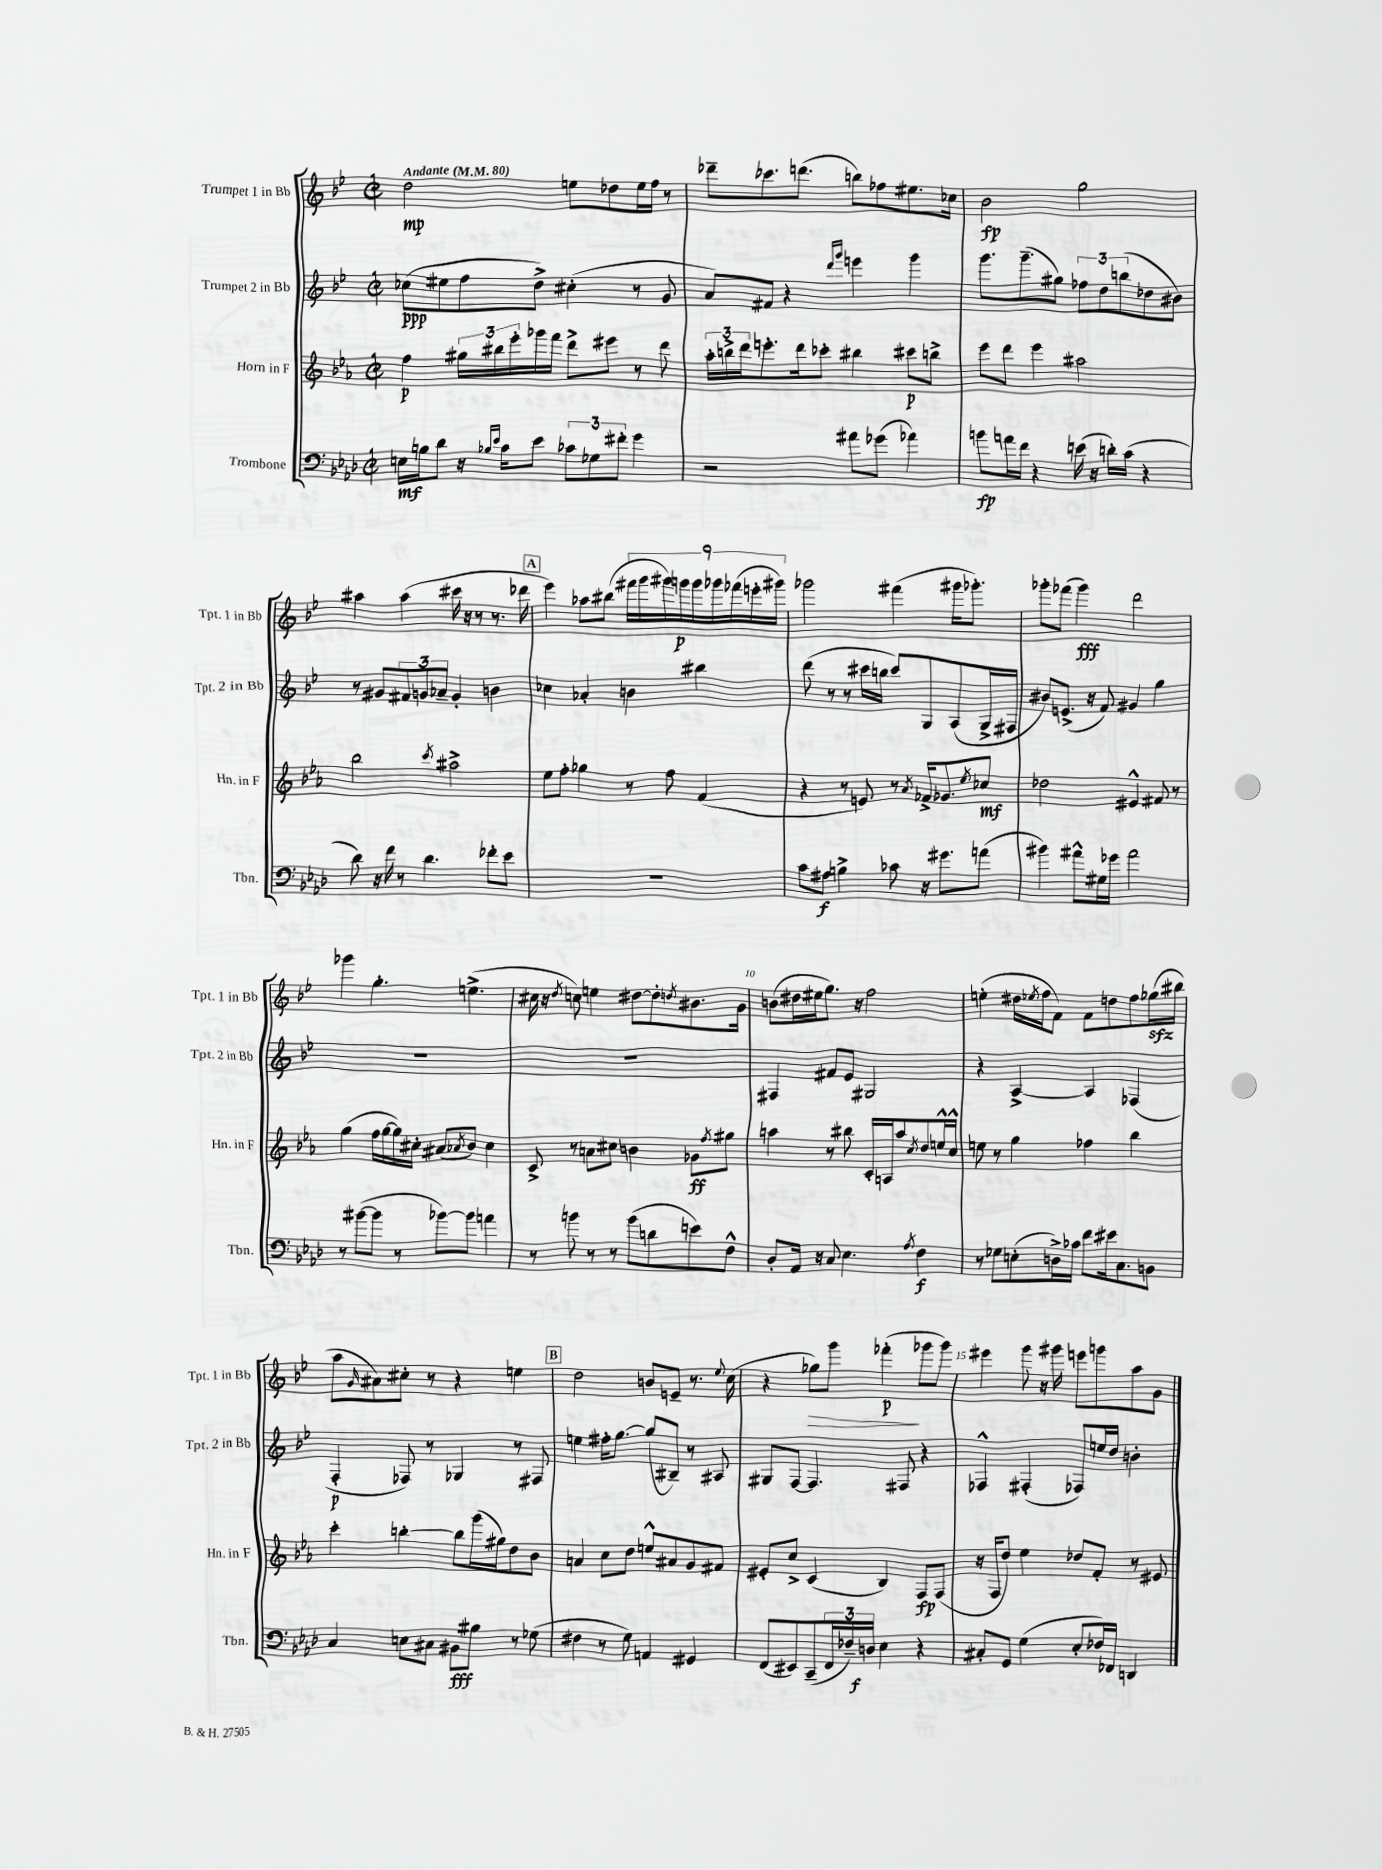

**kern	**dynam	**kern	**dynam	**kern	**dynam	**kern	**dynam
*part4	*part4	*part3	*part3	*part2	*part2	*part1	*part1
*staff4	*staff4	*staff3	*staff3	*staff2	*staff2	*staff1	*staff1
*I"Trombone	*	*I"Horn in F	*	*I"Trumpet 2 in Bb	*	*I"Trumpet 1 in Bb	*
*I'Tbn.	*	*I'Hn. in F	*	*I'Tpt. 2 in Bb	*	*I'Tpt. 1 in Bb	*
*clefF4	*	*clefG2	*	*clefG2	*	*clefG2	*
*k[b-e-a-d-]	*	*k[b-e-a-]	*	*k[b-e-]	*	*k[b-e-]	*
*M2/2	*	*M2/2	*	*M2/2	*	*M2/2	*
*met(c|)	*	*met(c|)	*	*met(c|)	*	*met(c|)	*
*MM80	*	*MM80	*	*MM80	*	*MM80	*
=1	=1	=1	=1	=1	=1	=1	=1
!	!	!	!	!	!	!LO:TX:a:B:t=Andante	!
16En\LL	mf	4ff\	p	(8cc-X\L	ppp	2dd\	mp
16Bn\J	.	.	.	.	.	.	.
8d-\J	.	.	.	8ee#X\	.	.	.
16r	.	24gg#X\LL	.	8ff\	.	.	.
.	.	24bb#X\	.	.	.	.	.
16qqB-X/LL	.	.	.	.	.	.	.
16qqe-/JJ	.	.	.	.	.	.	.
16c\KL	.	.	.	.	.	.	.
.	.	24eee-'\	.	.	.	.	.
8e-\J	.	16ggg-X\	.	8dd^\J)	.	.	.
.	.	16fff\JJ	.	.	.	.	.
12c-X\L	.	8ddd^\L	.	(4cc#X'\	.	8een\L	.
12G-X\	.	.	.	.	.	.	.
.	.	8eee#X\J	.	.	.	8dd-X\	.
12f#X'\J	.	.	.	.	.	.	.
4g\	.	8r	.	8r	.	16ee\L	.
.	.	.	.	.	.	16ff\JJ	.
.	.	8ddd\	.	8g/	.	8r	.
=2	=2	=2	=2	=2	=2	=2	=2
2r	.	24aa-'\LL	.	8a/L)	.	8ddd-X~\L	.
.	.	24bbn^\	.	.	.	.	.
.	.	24ddd\J	.	.	.	.	.
.	.	8.eeen'\	.	8f#X/J	.	8.ccc-X\	.
.	.	.	.	4r	.	.	.
.	.	16ddd\k	.	.	.	(8.dddn\J	.
.	.	8ccc-X'\J	.	.	.	.	.
.	.	.	.	16qqddd/LL	.	.	.
.	.	.	.	16qqggg/JJ	.	.	.
8a#X\L	.	4bb#X\	.	4eeen\	.	8bbn\L)	.
(8g-X\J	.	.	.	.	.	8ff-X\	.
4a-X\)	.	8ccc#X\L	p	4ggg\	.	8.ee#X\	.
.	.	8bbn^\J	.	.	.	.	.
.	.	.	.	.	.	16cc-X\Jk	.
=3	=3	=3	=3	=3	=3	=3	=3
8bn\L	fp	8eee-\L	.	8.ggg\L	.	2b-\	fp
16an\L	.	8ddd\J	.	.	.	.	.
16f\JJ	.	.	.	(8.ggg~\	.	.	.
4r	.	4eee-\	.	.	.	.	.
.	.	.	.	8gg#X\J)	.	.	.
(16en\	.	2aa#X\	.	12ff-X\L	.	2gg\	.
16r	.	.	.	.	.	.	.
.	.	.	.	12dd\	.	.	.
16dn'\LL)	.	.	.	.	.	.	.
.	.	.	.	(12bbn\	.	.	.
(16c\JJ	.	.	.	.	.	.	.
4r	.	.	.	8dd-X\	.	.	.
.	.	.	.	8b#X\J)	.	.	.
!!LO:LB:g=z
=4	=4	=4	=4	=4	=4	=4	=4
8d-\)	.	2bb-\	.	8r	.	4aa#X\	.
16r	.	.	.	8g#X/L	.	.	.
16f\	.	.	.	.	.	.	.
8r	.	.	.	12f#X/	.	(4aa#\	.
.	.	.	.	12gn/	.	.	.
4.d-\	.	.	.	.	.	.	.
.	.	.	.	12a-X~/J	.	.	.
.	.	8qccc/	.	.	.	.	.
.	.	2aa#X^\	.	4g'/	.	16ccc#X\	.
.	.	.	.	.	.	16r	.
.	.	.	.	.	.	8r	.
8f-X'\L	.	.	.	4bn\	.	8.r	.
8e-\J	.	.	.	.	.	.	.
.	.	.	.	.	.	16ddd-X\	.
!!LO:REH:place=s1:t=A
=5	=5	=5	=5	=5	=5	=5	=5
1r	.	8ee-\L	.	4cc-X\	.	4eee-\)	.
.	.	8ff'\J	.	.	.	.	.
.	.	4gg-X\	.	4a-X'/	.	8aa-X\L	.
.	.	.	.	.	.	(8bb#X\J	.
.	.	8r	.	4bn\	.	18fff#X\LL	.
.	.	.	.	.	.	18ggg\	.
.	.	.	.	.	.	18ggg#X\)	.
.	.	8ff\	.	.	.	.	.
.	.	.	.	.	.	18gggn\	p
.	.	.	.	.	.	18ggg\	.
.	.	(4f/	.	4bb#X\	.	.	.
.	.	.	.	.	.	18ggg-X\	.
.	.	.	.	.	.	(18fff-X\	.
.	.	.	.	.	.	18eeen'\	.
.	.	.	.	.	.	18ggg#X\JJ)	.
=6	=6	=6	=6	=6	=6	=6	=6
8c\L	.	4r	.	(8ddd\	.	2ggg-X\	.
8A#X\J	f	.	.	8r	.	.	.
4Bn^\	.	8r	.	8r	.	.	.
.	.	8en/)	.	16ccc#X\LL	.	.	.
.	.	.	.	16bbn\JJ	.	.	.
8c-X\	.	8r	.	8ccc#/L)	.	(4fff#X\	.
.	.	8qa-/	.	.	.	.	.
16r	.	16f-X^/KL	.	8G/	.	.	.
8.g#X\L	.	8.g-X/	.	.	.	.	.
.	.	.	.	(8A/	.	16ggg#X\KL	.
.	.	.	.	.	.	8.ggg-X'\J)	.
.	.	8qee-/	.	.	.	.	.
(8an\J	.	8cc-X/J	mf	16G^/L	.	.	.
.	.	.	.	16F#X/JJ	.	.	.
=7	=7	=7	=7	=7	=7	=7	=7
4b#X\)	.	2dd-X\	.	8b#X/L)	.	8ggg-X'\L	.
.	.	.	.	(8.en^/J	.	(8fff-X\J	.
8a#X^^\L	.	.	.	.	.	4ggg-\)	fff
.	.	.	.	16r	.	.	.
16G#X\L	.	.	.	8f/)	.	.	.
16g-X\JJ	.	.	.	.	.	.	.
2a#\	.	4e#X^^/	.	4g#X/	.	2ddd\	.
.	.	8f#X/	.	4gg\	.	.	.
.	.	8r	.	.	.	.	.
!!LO:LB:g=z
=8	=8	=8	=8	=8	=8	=8	=8
8r	.	(4gg\	.	1r	.	4ggg-X\	.
([8b#X\L	.	.	.	.	.	.	.
8b#\J]	.	16ff\LL	.	.	.	4.gg'\	.
.	.	[16gg\	.	.	.	.	.
8r	.	16gg\])	.	.	.	.	.
.	.	16cc#X'\JJ	.	.	.	.	.
[8b-X\L)	.	(8a#X/L	.	.	.	.	.
.	.	8qa-X/	.	.	.	.	.
8b-\J]	.	8b-/J)	.	.	.	(4.een^\	.
4an\	.	4cc#\	.	.	.	.	.
=9	=9	=9	=9	=9	=9	=9	=9
8r	.	8c^/	.	1r	.	16cc#X\	.
.	.	.	.	.	.	16r	.
.	.	.	.	.	.	8qdd/	.
8bn\	.	8r	.	.	.	8ccn\)	.
8r	.	8an\L	.	.	.	4een\	.
8r	.	8cc#X\J	.	.	.	.	.
(8b\L	.	4bn\	.	.	.	[8dd#X\L	.
8dn\	.	.	.	.	.	8dd#'\]	.
.	.	.	.	.	.	8qddn/	.
8en\)	.	8g-X\L	ff	.	.	8.b#X\	.
.	.	8qff/	.	.	.	.	.
8F^^\J	.	8gg#X\J	.	.	.	.	.
.	.	.	.	.	.	16g\Jk	.
=10	=10	=10	=10	=10	=10	=10	=10
8D-'/L	.	4aan\	.	4F#X/	.	(8bn\L	.
16AA-/Jk	.	.	.	.	.	16dd#X\L	.
16r	.	.	.	.	.	16ee#X\J	.
8C/	.	8r	.	8f#X/L	.	8.gg\J)	.
4.E-\	.	8bb#X\	.	8e-/J	.	.	.
.	.	.	.	.	.	16r	.
.	.	16c'/LL	.	2G#X/	.	2ff\	.
.	.	16An/J	.	.	.	.	.
.	.	8aa/	.	.	.	.	.
8qA-/	.	8qcc/	.	.	.	.	.
4F\	f	8dd/	.	.	.	.	.
.	.	16een^^/L	.	.	.	.	.
.	.	16cc^^/JJ	.	.	.	.	.
=11	=11	=11	=11	=11	=11	=11	=11
8r	.	8een\	.	4r	.	(4een'\	.
8G-X\L	.	8r	.	.	.	.	.
(8En'\	.	4gg\	.	[4A^/	.	16dd#X\LL	.
.	.	.	.	.	.	8qee-X/	.
.	.	.	.	.	.	16ff\J	.
16Dn^\L)	.	.	.	.	.	8f\J)	.
16c-X\JJ	.	.	.	.	.	.	.
8f\L	.	4ff-X\	.	4A/]	.	8f\L	.
16e#X\k	.	.	.	.	.	8ddn\	.
8.C\	.	.	.	.	.	.	.
.	.	4bb-\	.	(4F-X/	.	8ff\	.
8BBn\J	.	.	.	.	.	(16gg-Xzz\L	.
.	.	.	.	.	.	16bb#X\JJ	.
!!LO:LB:g=z
=12	=12	=12	=12	=12	=12	=12	=12
4C/	.	4ccc'\	.	4F'/	p	8aa\L	.
.	.	.	.	.	.	16qqg/	.
.	.	.	.	.	.	8a#X\)	.
8En\L	.	[4bbn'\	.	8F-X/)	.	8cc#X'\J	.
8C#X\J	.	.	.	8r	.	8r	.
8BB#X\L	fff	8bb\L]	.	4G-X/	.	4r	.
8B#X\J	.	(16ggg\L	.	.	.	.	.
.	.	16gg#X\J)	.	.	.	.	.
8r	.	8dd\	.	8r	.	4een\	.
(8G-X\	.	8b-\J	.	8F#X/	.	.	.
!!LO:REH:place=s1:t=B
=13	=13	=13	=13	=13	=13	=13	=13
4F#X\	.	4an/	.	4een\	.	2dd\	.
8r	.	8cc\L	.	16ff#X'\KL	.	.	.
.	.	.	.	[8.gg\J	.	.	.
8G\)	.	8dd\J	.	.	.	.	.
4AAn/	.	8een^^/L	.	(8gg/L]	.	8bn/L	.
.	.	8a#X/	.	8B#X~/J)	.	8en~/J	.
4GG#X/	.	8g/	.	8r	.	8.r	.
.	.	8f#X/J	.	8A#X/	.	.	.
.	.	.	.	.	.	8qqee-/	.
.	.	.	.	.	.	(16cc\	.
=14	=14	=14	=14	=14	=14	=14	=14
(8FF/L	.	8e#X'/L	.	8G#X/L	.	4r	.
8EE#X/)	.	8cc^/J	.	[8F/J	.	.	.
!	!	!	!	!	!	!	!LO:HP:b
(8CC~/	.	(4c/	.	4.F/]	.	8gg-X\L)	>
24FF/L	.	.	.	.	.	8ggg\J	.
24F-X~/)	.	.	.	.	.	.	.
24Dn/JJ	f	.	.	.	.	.	.
4E-\	.	4B-/)	.	.	.	(4fff-X'\	p
.	.	.	.	8F#X/	.	.	.
4r	.	8F/L	fp	4r	.	8ggg-X\L	]
.	.	(8F/J	.	.	.	8ggg-\J)	.
=15	=15	=15	=15	=15	=15	=15	=15
8C#X'/L	.	16r	.	4F-X^^/	.	4eee#X\	.
.	.	16F/KL	.	.	.	.	.
8GG/J	.	8dd/J)	.	.	.	.	.
(4G\	.	4ee-\	.	(4F#X'/	.	8ggg\	.
.	.	.	.	.	.	16r	.
.	.	.	.	.	.	16ggg#X\	.
8E-'/L	.	8dd-X/L	.	8F-X/L)	.	8eeen\L	.
16F-X/L)	.	8f'/J	.	16een/L	.	8gggn\	.
16FF-X/JJ	.	.	.	16dd/JJ	.	.	.
4DDn/	.	8r	.	4bn'\	.	8aa\	.
.	.	8e#X/	.	.	.	8g\J	.
==	==	==	==	==	==	==	==
*-	*-	*-	*-	*-	*-	*-	*-
